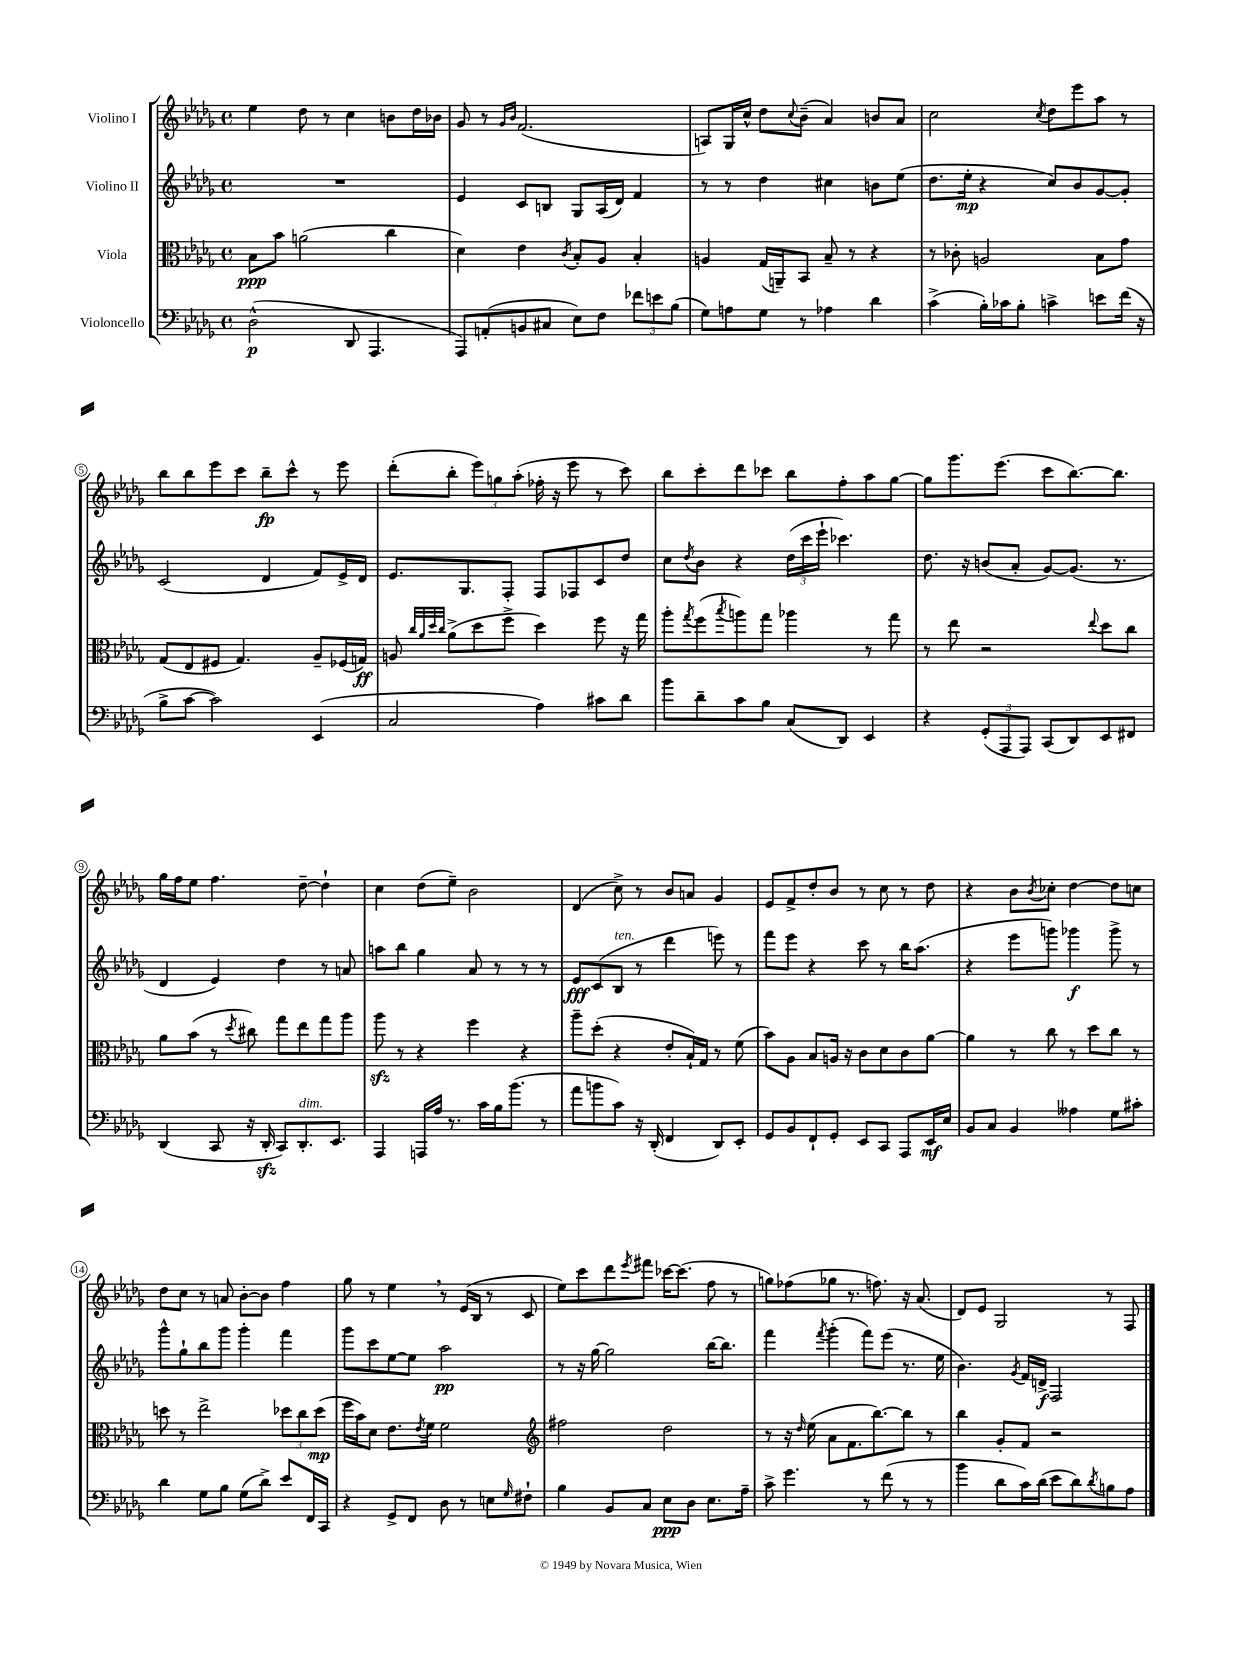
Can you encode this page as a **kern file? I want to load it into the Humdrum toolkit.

**kern	**kern	**kern	**kern
*staff4	*staff3	*staff2	*staff1
*clefF4	*clefC3	*clefG2	*clefG2
*k[b-e-a-d-g-]	*k[b-e-a-d-g-]	*k[b-e-a-d-g-]	*k[b-e-a-d-g-]
*M4/4	*M4/4	*M4/4	*M4/4
*met(c)	*met(c)	*met(c)	*met(c)
(2D-^^	8B-	1r	4ee-
.	8b-	.	.
.	(2a	.	8dd-
.	.	.	8r
8DD-	.	.	4cc
4.AAA-	.	.	.
.	4cc	.	8b
.	.	.	16dd-
.	.	.	16b-
=	=	=	=
8AAA-)	4d-)	4e-	8g-
(8AA'	.	.	8r
.	.	.	16qqg-
.	.	.	16qqb-
8BB	4e-	8c	(2.f
8C#	.	8B	.
.	8qc	.	.
8E-)	8B-'	8G-	.
8F	8A-	(16A-	.
.	.	16d-)	.
12f-	4B-'	4f	.
12e	.	.	.
(12B-	.	.	.
=	=	=	=
8G-)	4A	8r	8A)
8A	.	8r	16G-
.	.	.	16cc^^
8G-	(16G-	4dd-	8dd-
.	16AA~)	.	.
.	.	.	8qqcc
8r	8BB-	.	(8b-~
4A-	8B-~	4cc#	4a-)
.	8r	.	.
4d-	4r	8b	8b
.	.	(8ee-	8a-
=	=	=	=
(4c^	8r	8.dd-	2cc
.	8c-'	.	.
.	.	16ee-'	.
16B-')	2A	4r	.
16c-	.	.	.
8B-'	.	.	.
.	.	.	8qcc
4c^	.	8cc)	8dd-
.	.	8b-	8eee-
8e	8B-	[8g-	8aa-
(16f	8g-	8g-']	8r
16r	.	.	.
=	=	=	=
8B-^	(8G-	(2c	8bb-
[8c	8E-	.	8bb-
2c])	8F#	.	8eee-
.	4.G-)	.	8ccc
.	.	4d-	8bb-~
.	.	.	8ccc^^
(4EE-	8A-~	8f)	8r
.	(16F-	16e-^	8eee-
.	16G)	16d-	.
=	=	=	=
2C	8A	8.e-	(8ddd-'
.	32qqcc	.	.
.	32qqa-	.	.
.	32qqdd-	.	.
.	32qqcc	.	.
.	(8a-^	.	8bb-'
.	.	8.G-	.
.	8dd-	.	12eee-)
.	.	.	12gg
.	8ff^	8F'	.
.	.	.	(12aa-'
4A-)	4dd-)	8F	16ff-'
.	.	.	16r
.	.	8F-	8eee-
8c#	8ff	8c	8r
8d-	16r	8dd-	8ccc)
.	16gg-	.	.
=	=	=	=
8b-	8aa-'	8cc	8bb-
.	8qgg-	8qdd-	.
8d-~	(8ff	8b-	8ccc'
.	8qbb-	.	.
8c	8aa)	4r	8ddd-
8B-	8gg-	.	8ccc-
(8C	4aa-	(24dd-	8bb-
.	.	24ccc	.
.	.	24eee-`	.
8DD-)	.	4.ccc-)	8ff'
4EE-	8r	.	8aa-
.	8gg-	.	[8gg-
=	=	=	=
4r	8r	8.dd-	8gg-]
.	8ee-	.	8.ggg-
.	.	16r	.
(12GG-'	2r	(8b	.
.	.	.	(8.eee-
12AAA-	.	.	.
.	.	8a-'	.
12AAA-)	.	.	.
(8CC	.	[8g-)	8ccc
8DD-)	.	(8.g-]	[8.bb-)
.	8qqee-	.	.
8EE-	8dd-	.	.
.	.	8.r	8.bb-]
8FF#	8cc	.	.
=	=	=	=
(4DD-	8a-	4d-	16gg-
.	.	.	16ff
.	(8b-	.	8ee-
8CC	8r	4e-)	4.ff
.	8qdd-	.	.
16r	8cc#)	.	.
16DD-'	.	.	.
8CC)	8gg-	4dd-	.
8.DD-'	8ee-	.	[8dd-~
.	8gg-	8r	4dd-`]
8.EE-	.	.	.
.	8aa-	8a	.
=	=	=	=
4AAA-	8aa-	8aa	4cc
.	8r	8bb-	.
16AAA	4r	4gg-	(8dd-
16A-	.	.	.
8.r	.	.	8ee-~)
.	4ff	8a-	2b-
16c	.	.	.
16B-	.	8r	.
(8.b-	.	.	.
.	4r	8r	.
8r	.	8r	.
=	=	=	=
8a-	8aa-~	8e-	(4d-
8b	(8dd-'	(8c	.
8c)	4r	8B-	8cc^)
16r	.	8r	8r
(16DD-'	.	.	.
4FF	8e-'	4ddd-	8b-
.	16B-`)	.	8a
.	16G-	.	.
8DD-)	8r	8eee)	4g-
8EE-'	(8f	8r	.
=	=	=	=
8GG-	8b-)	8fff	8e-
8BB-	8A-	8eee-	8f^
8FF`	8B-	4r	8dd-'
8GG-'	16A	.	8b-
.	16r	.	.
8EE-	8c	8ccc	8r
8CC	8d-	8r	8cc
8AAA-	8c	16bb-	8r
.	.	(8.aa-	.
16EE-	[8a-	.	8dd-
16E-	.	.	.
=	=	=	=
8BB-	4a-]	4r	4r
8C	.	.	.
4BB-	8r	8eee-	8b-
.	.	.	8qb-
.	8cc	8ggg)	8cc-'
4A--	8r	4ggg-	[4dd-
.	8dd-	.	.
8G-	8cc	8ggg-^	8dd-]
8c#'	8r	8r	8cc
=	=	=	=
4d-	8dd	8ggg-^^	8dd-
.	8r	8gg-`	8cc
8G-	2ee-^	8bb-	8r
8B-	.	8ggg-	8a
(8G-	.	4ggg-'	[8b-'
8d-^)	.	.	8b-]
8e-	12dd-	4fff	4ff
.	12cc	.	.
16FF	.	.	.
.	(12dd-	.	.
16CC	.	.	.
=	=	=	=
4r	16ff	8ggg-	8gg-
.	16b-)	.	.
.	8d-	8ccc	8r
8GG-^	8.e-	[8ee-	4ee-
8FF	.	8ee-]	.
.	8qe-	.	.
.	16f	.	.
8D-	2f	2aa-	8r
8r	.	.	(16e-
.	.	.	16B-
8E	.	.	8r
16qqG-	.	.	.
8F#`	.	.	8c
=	=	=	=
*	*clefG2	*	*
4B-	2ff#	8r	8ee-)
.	.	16r	8ccc
.	.	[16gg-	.
8BB-	.	2gg-]	8ddd-
.	.	.	8qeee-
8C	.	.	8fff#
8E-	2dd-	.	[16ccc-
.	.	.	(8.ccc-]
8D-	.	.	.
8.E-	.	[16bb-	8ff
.	.	8.bb-]	.
.	.	.	8r
16A-~	.	.	.
=	=	=	=
8c^	8r	4fff	8gg)
4.g-	16r	.	(8ff-
.	16qqdd-	.	.
.	(16ee-	.	.
.	.	8qfff	.
.	8a-	(4ggg-'	8gg-
.	8.f	.	8.r
8r	.	8fff)	.
.	[8.bb-)	.	8.ff)
(8f	.	(8eee-	.
8r	8bb-]	8.r	16r
.	.	.	(8.a-
8r	8r	.	.
.	.	16ee-	.
=	=	=	=
4b-	4bb-	4.b-)	8d-)
.	.	.	8e-
8d-	8g-'	.	2G-
.	.	8qg-	.
16c)	8f	16f	.
(16d-	.	16d^	.
8e-	2r	2F	.
8d-)	.	.	.
8qd-	.	.	.
8B	.	.	8r
8A-	.	.	8F
==	==	==	==
*-	*-	*-	*-
